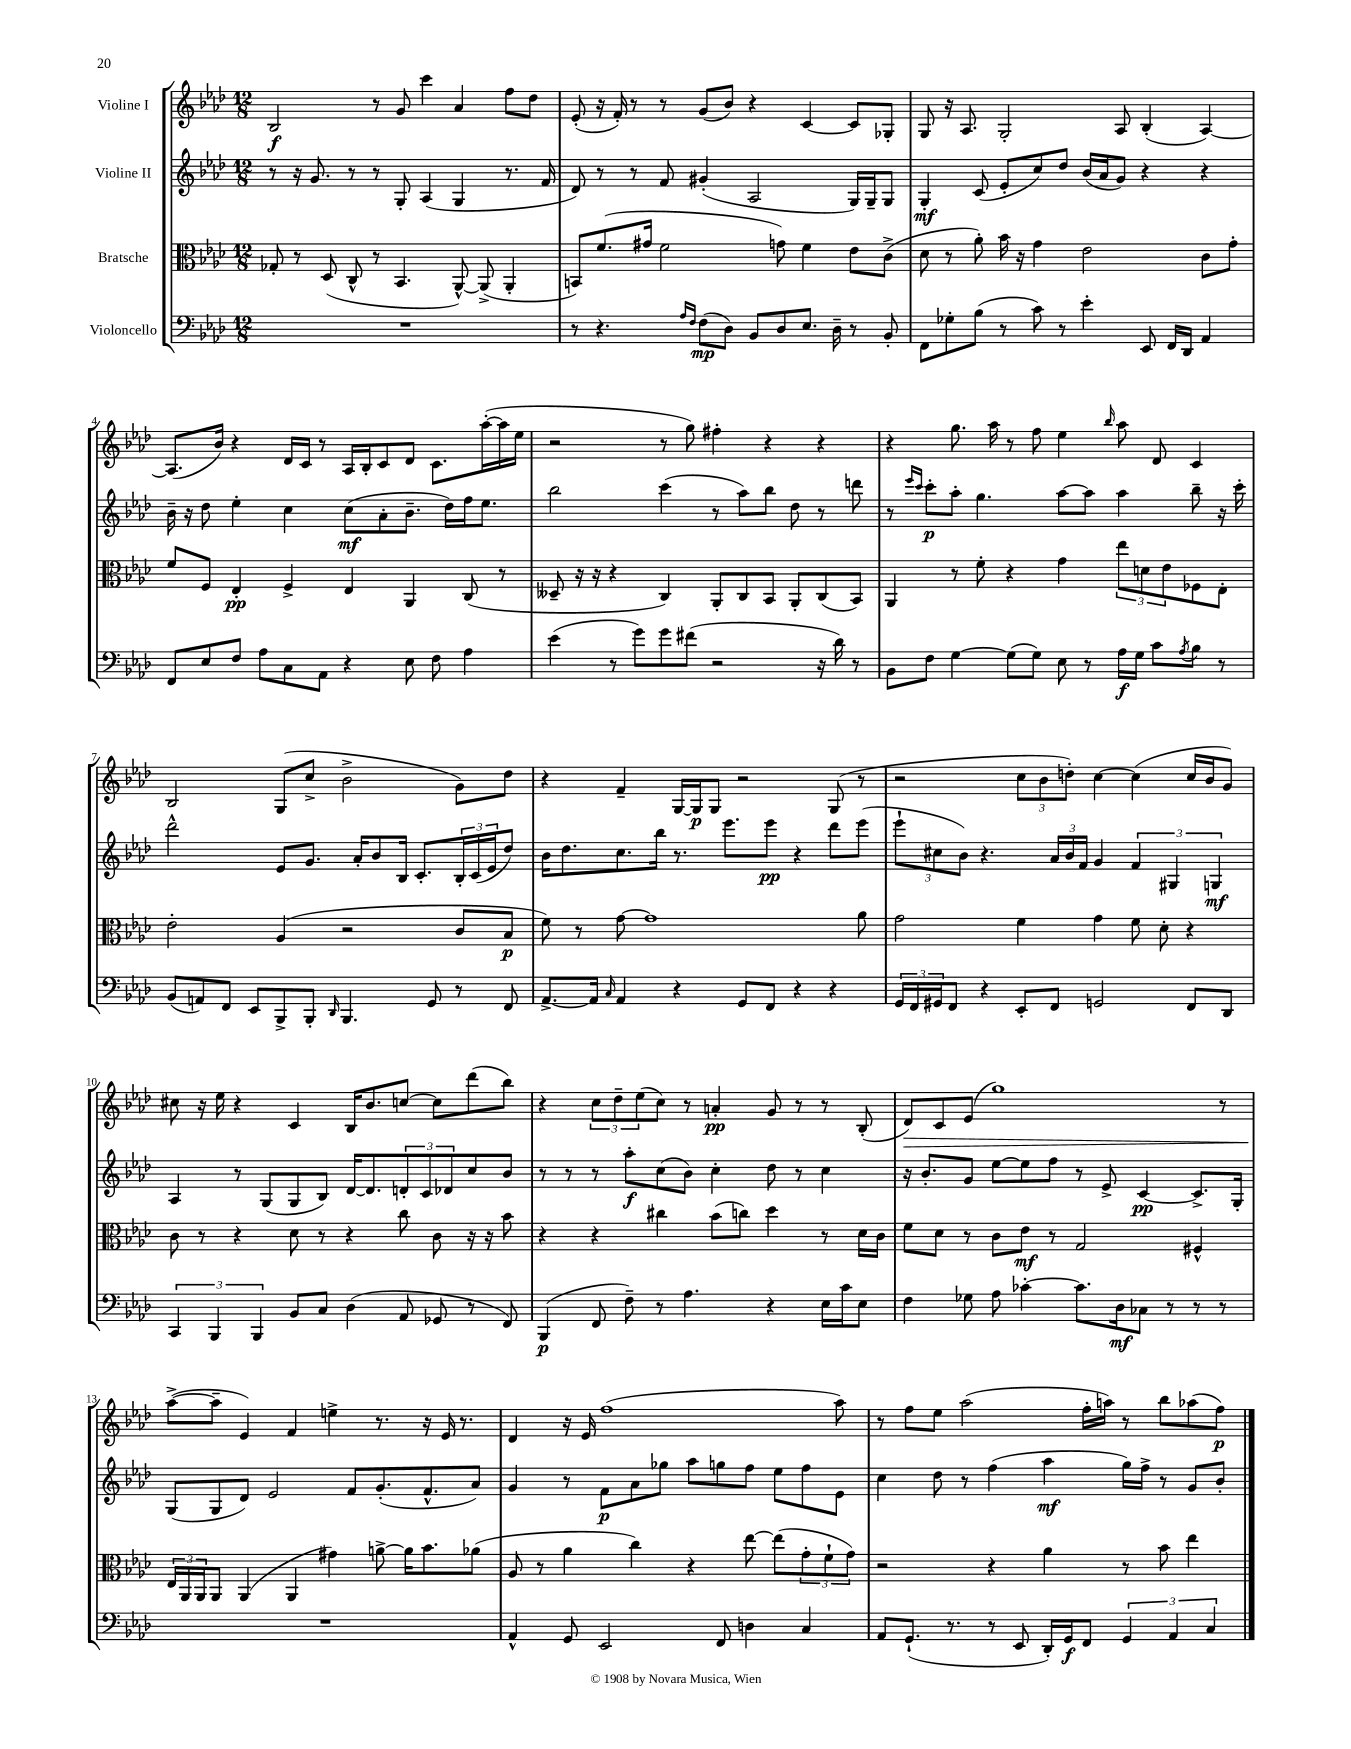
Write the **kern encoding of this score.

**kern	**dynam	**kern	**dynam	**kern	**dynam	**kern	**dynam
*part4	*part4	*part3	*part3	*part2	*part2	*part1	*part1
*staff4	*staff4	*staff3	*staff3	*staff2	*staff2	*staff1	*staff1
*I"Violoncello	*	*I"Bratsche	*	*I"Violine II	*	*I"Violine I	*
*clefF4	*	*clefC3	*	*clefG2	*	*clefG2	*
*k[b-e-a-d-]	*	*k[b-e-a-d-]	*	*k[b-e-a-d-]	*	*k[b-e-a-d-]	*
*M12/8	*	*M12/8	*	*M12/8	*	*M12/8	*
=1	=1	=1	=1	=1	=1	=1	=1
1.r	.	8G-X'/	.	8r	.	2B-/	f
.	.	8r	.	16r	.	.	.
.	.	.	.	8.g/	.	.	.
.	.	(8D-/	.	.	.	.	.
.	.	8C^^/	.	8r	.	.	.
.	.	8r	.	8r	.	8r	.
.	.	4.BB-/	.	8G'/	.	8g/	.
.	.	.	.	(4A-/	.	4ccc\	.
.	.	[8AA-^^/)	.	4G/	.	4a-/	.
.	.	(8AA-^/]	.	.	.	.	.
.	.	4AA-'/	.	8.r	.	8ff\L	.
.	.	.	.	.	.	8dd-\J	.
.	.	.	.	16f/	.	.	.
=2	=2	=2	=2	=2	=2	=2	=2
8r	.	8BBn/L)	.	8d-/)	.	(8e-'/	.
4.r	.	(8.f/	.	8r	.	16r	.
.	.	.	.	.	.	16f'/)	.
.	.	.	.	8r	.	8r	.
.	.	16g#X/Jk	.	.	.	.	.
.	.	2f\	.	8f/	.	8r	.
16qqA-/LL	.	.	.	.	.	.	.
16qqF/JJ	.	.	.	.	.	.	.
(8F\L	mp	.	.	(4g#X'/	.	(8g/L	.
8D-\J)	.	.	.	.	.	8b-/J)	.
8BB-/L	.	.	.	2A-/	.	4r	.
8D-/	.	8gn\)	.	.	.	.	.
8.E-/J	.	4f\	.	.	.	[4c/	.
16D-~\	.	.	.	.	.	.	.
8r	.	8e-\L	.	16G/LL)	.	8c/L]	.
.	.	.	.	16G~/J	.	.	.
8BB-'/	.	(8c^\J	.	8G/J	.	8G-X'/J	.
=3	=3	=3	=3	=3	=3	=3	=3
8FF\L	.	8d-\	.	4G'/	mf	8G/	.
8G-X'\	.	8r	.	.	.	16r	.
.	.	.	.	.	.	8.A-/	.
(8B-\J	.	8a-'\)	.	(8c/	.	.	.
8r	.	16b-\	.	8e-'/L	.	2G'/	.
.	.	16r	.	.	.	.	.
8c\)	.	4g\	.	8cc/)	.	.	.
8r	.	.	.	8dd-/J	.	.	.
4e-'\	.	2e-\	.	(16b-/LL	.	.	.
.	.	.	.	16a-/J	.	.	.
.	.	.	.	8g/J)	.	8A-/	.
8EE-/	.	.	.	4r	.	(4B-'/	.
16FF/LL	.	.	.	.	.	.	.
16DD-/JJ	.	.	.	.	.	.	.
4AA-/	.	8c\L	.	4r	.	[4A-/)	.
.	.	8g'\J	.	.	.	.	.
!!LO:LB:g=z
=4	=4	=4	=4	=4	=4	=4	=4
8FF/L	.	8f/L	.	16b-~\	.	(8.A-/L]	.
.	.	.	.	16r	.	.	.
8E-/	.	8F/J	.	8dd-\	.	.	.
.	.	.	.	.	.	16b-/Jk)	.
8F/J	.	4E-'/	pp	4ee-'\	.	4r	.
8A-\L	.	.	.	.	.	.	.
8C\	.	4F^/	.	4cc\	.	16d-/LL	.
.	.	.	.	.	.	16c/JJ	.
8AA-\J	.	.	.	.	.	8r	.
4r	.	4E-/	.	(8cc\L	mf	16A-/LL	.
.	.	.	.	.	.	16B-'/J	.
.	.	.	.	8a-'\	.	8c/	.
8E-\	.	4AA-/	.	8.b-~\J	.	8d-/J	.
8F\	.	.	.	.	.	8.c\L	.
.	.	.	.	16dd-\LL)	.	.	.
4A-\	.	(8C/	.	16ff\J	.	.	.
.	.	.	.	8.ee-\J	.	([16aa-'\L	.
.	.	8r	.	.	.	16aa-\]	.
.	.	.	.	.	.	16ee-\JJ	.
=5	=5	=5	=5	=5	=5	=5	=5
(4e-\	.	8D--X~/	.	2bb-\	.	2r	.
.	.	16r	.	.	.	.	.
.	.	16r	.	.	.	.	.
8r	.	4r	.	.	.	.	.
8g\L)	.	.	.	.	.	.	.
8g\	.	4C/)	.	(4ccc\	.	8r	.
(8f#X\J	.	.	.	.	.	8gg\)	.
2r	.	8AA-'/L	.	8r	.	4ff#X'\	.
.	.	8C/	.	8aa-\L)	.	.	.
.	.	8BB-/J	.	8bb-\J	.	4r	.
.	.	8AA-'/L	.	8dd-\	.	.	.
16r	.	(8C/	.	8r	.	4r	.
16d-\)	.	.	.	.	.	.	.
8r	.	8BB-/J)	.	8dddn\	.	.	.
=6	=6	=6	=6	=6	=6	=6	=6
8BB-\L	.	4AA-/	.	8r	.	4r	.
.	.	.	.	16qqeee-/LL	.	.	.
.	.	.	.	16qqccc/JJ	.	.	.
8F\J	.	.	.	8ccc'\L	p	.	.
[4G\	.	8r	.	8aa-'\J	.	8.gg\	.
.	.	8f'\	.	4.gg\	.	.	.
.	.	.	.	.	.	16aa-\	.
(8G\L]	.	4r	.	.	.	8r	.
8G\J)	.	.	.	.	.	8ff\	.
8E-\	.	4g\	.	[8aa-\L	.	4ee-\	.
8r	.	.	.	8aa-\J]	.	.	.
.	.	.	.	.	.	16qqbb-/	.
16A-\LL	f	12ee-\L	.	4aa-\	.	8aa-\	.
16G\JJ	.	.	.	.	.	.	.
.	.	12dn\	.	.	.	.	.
8c\L	.	.	.	.	.	8d-/	.
.	.	12e-\	.	.	.	.	.
8qA-/	.	.	.	.	.	.	.
8B-\J	.	8F-X\	.	8bb-~\	.	4c/	.
8r	.	8E-'\J	.	16r	.	.	.
.	.	.	.	16ccc'\	.	.	.
!!LO:LB:g=z
=7	=7	=7	=7	=7	=7	=7	=7
(8BB-/L	.	2e-'\	.	2ddd-^^\	.	2B-/	.
8AAn/)	.	.	.	.	.	.	.
8FF/J	.	.	.	.	.	.	.
8EE-/L	.	.	.	.	.	.	.
8BBB-^/	.	(4A-/	.	8e-/L	.	(8G/L	.
8BBB-'/J	.	.	.	8.g/J	.	8cc^/J	.
16qqDD-/	.	.	.	.	.	.	.
4.BBB-/	.	2r	.	.	.	2b-^\	.
.	.	.	.	16a-'/KL	.	.	.
.	.	.	.	8b-/	.	.	.
.	.	.	.	16B-/Jk	.	.	.
.	.	.	.	8.c'/L	.	.	.
8GG/	.	.	.	.	.	.	.
8r	.	8c/L	.	24B-'/L	.	8g\L)	.
.	.	.	.	(24c/	.	.	.
.	.	.	.	24e-/J	.	.	.
8FF/	.	8B-/J	p	8dd-/J)	.	8dd-\J	.
=8	=8	=8	=8	=8	=8	=8	=8
[8.AA-^/L	.	8f\)	.	16b-\KL	.	4r	.
.	.	.	.	8.dd-\	.	.	.
.	.	8r	.	.	.	.	.
16AA-/Jk]	.	.	.	.	.	.	.
16qqC/	.	.	.	.	.	.	.
4AA-/	.	[8g\	.	8.cc\	.	4f~/	.
.	.	1g]	.	.	.	.	.
.	.	.	.	16bb-\Jk	.	.	.
4r	.	.	.	8.r	.	[16G/LL	.
.	.	.	.	.	.	16G/J]	p
.	.	.	.	.	.	8G/J	.
.	.	.	.	8.eee-\L	.	.	.
8GG/L	.	.	.	.	.	2r	.
8FF/J	.	.	.	8eee-\J	pp	.	.
4r	.	.	.	4r	.	.	.
4r	.	.	.	8ddd-\L	.	(8G/	.
.	.	8a-\	.	(8eee-\J	.	8r	.
=9	=9	=9	=9	=9	=9	=9	=9
24GG/LL	.	2g\	.	12eee-`\L	.	2r	.
24FF/	.	.	.	.	.	.	.
24GG#X/J	.	.	.	12cc#X\	.	.	.
8FF/J	.	.	.	.	.	.	.
.	.	.	.	12b-\J)	.	.	.
4r	.	.	.	4.r	.	.	.
8EE-'/L	.	4f\	.	.	.	12cc\L	.
.	.	.	.	.	.	12b-\	.
8FF/J	.	.	.	24a-/LL	.	.	.
.	.	.	.	24b-/	.	12ddn'\J)	.
.	.	.	.	24f/JJ	.	.	.
2GGn/	.	4g\	.	4g/	.	[4cc\	.
.	.	8f\	.	6f/	.	(4cc\]	.
.	.	8d-'\	.	.	.	.	.
.	.	.	.	6G#X/	.	.	.
8FF/L	.	4r	.	.	.	16cc/LL	.
.	.	.	.	.	.	16b-/J	.
.	.	.	.	6Gn/	mf	.	.
8DD-/J	.	.	.	.	.	8g/J)	.
!!LO:LB:g=z
=10	=10	=10	=10	=10	=10	=10	=10
6CC/	.	8c\	.	4A-/	.	8cc#X\	.
.	.	8r	.	.	.	16r	.
6BBB-/	.	.	.	.	.	.	.
.	.	.	.	.	.	16ee-\	.
.	.	4r	.	8r	.	4r	.
6BBB-/	.	.	.	.	.	.	.
.	.	.	.	(8G/L	.	.	.
8BB-/L	.	8d-\	.	8G/	.	4c/	.
8C/J	.	8r	.	8B-/J)	.	.	.
(4D-\	.	4r	.	[16d-/KL	.	16B-/KL	.
.	.	.	.	8.d-/]	.	8.b-/	.
8AA-/	.	8cc\	.	12dn'/	.	[8ccn/J	.
.	.	.	.	12c/	.	.	.
8GG-X/	.	8c\	.	.	.	8cc\L]	.
.	.	.	.	12d-X/	.	.	.
8r	.	16r	.	8cc/	.	(8ddd-\	.
.	.	16r	.	.	.	.	.
8FF/)	.	8b-\	.	8b-/J	.	8bb-\J)	.
=11	=11	=11	=11	=11	=11	=11	=11
(4BBB-/	p	4r	.	8r	.	4r	.
.	.	.	.	8r	.	.	.
8FF/	.	4r	.	8r	.	12cc\L	.
.	.	.	.	.	.	12dd-~\	.
8F~\)	.	.	.	8aa-'\L	f	.	.
.	.	.	.	.	.	(12ee-\	.
8r	.	4cc#X\	.	(8cc\	.	8cc\J)	.
4.A-\	.	.	.	8b-\J)	.	8r	.
.	.	(8b-\L	.	4cc'\	.	4an'/	pp
.	.	8ccn\J)	.	.	.	.	.
4r	.	4dd-\	.	8dd-\	.	8g/	.
.	.	.	.	8r	.	8r	.
16E-\LL	.	8r	.	4cc\	.	8r	.
16c\J	.	.	.	.	.	.	.
8E-\J	.	16d-\LL	.	.	.	(8B-'/	.
.	.	16c\JJ	.	.	.	.	.
=12	=12	=12	=12	=12	=12	=12	=12
!	!	!	!	!	!	!	!LO:HP:b
4F\	.	8f\L	.	16r	.	8d-/L)	>
.	.	.	.	8.b-'/L	.	.	.
.	.	8d-\J	.	.	.	8c/	.
8G-X\	.	8r	.	8g/J	.	(8e-/J	.
8A-\	.	8c\L	.	[8ee-\L	.	1gg)	.
[4c-X'\	.	8e-\J	mf	8ee-\]	.	.	.
.	.	8r	.	8ff\J	.	.	.
8.c-\L]	.	2G/	.	8r	.	.	.
.	.	.	.	8e-^/	.	.	.
16D-\k	mf	.	.	.	.	.	.
8C-X\J	.	.	.	[4c/	pp	.	.
8r	.	.	.	.	.	.	.
8r	.	4F#X^^/	.	8.c^/L]	.	.	.
8r	.	.	.	.	.	8r	.
.	.	.	.	16G'/Jk	.	.	.
!!LO:LB:g=z
=13	=13	=13	=13	=13	=13	=13	=13
1.r	.	24E-/LL	.	(8G/L	.	([8aa-^\L	.
.	.	24AA-/	.	.	.	.	.
.	.	24AA-/J	.	.	.	.	.
.	.	8AA-/J	.	8G/	.	8aa-~\J]	]
.	.	(4AA-/	.	8d-/J)	.	4e-/)	.
.	.	.	.	2e-/	.	.	.
.	.	4AA-/	.	.	.	4f/	.
.	.	4g#X\)	.	.	.	4een^\	.
.	.	.	.	8f/L	.	.	.
.	.	[8an^\	.	(8.g'/	.	8.r	.
.	.	16a\KL]	.	.	.	.	.
.	.	8.b-\	.	8.f^^/	.	16r	.
.	.	.	.	.	.	16e-/	.
.	.	.	.	.	.	8.r	.
.	.	(8a-X\J	.	8a-/J)	.	.	.
=14	=14	=14	=14	=14	=14	=14	=14
4AA-^^/	.	8A-/	.	4g/	.	4d-/	.
.	.	8r	.	.	.	.	.
8GG/	.	4a-\	.	8r	.	16r	.
.	.	.	.	.	.	16e-/	.
2EE-/	.	.	.	8f\L	p	(1ff	.
.	.	4cc\)	.	8a-\	.	.	.
.	.	.	.	8gg-X\J	.	.	.
.	.	4r	.	8aa-\L	.	.	.
8FF/	.	.	.	8ggn\	.	.	.
4Dn\	.	[8ee-\	.	8ff\J	.	.	.
.	.	(8ee-\L]	.	8ee-\L	.	.	.
4C/	.	12g'\	.	8ff\	.	.	.
.	.	12f`\	.	.	.	.	.
.	.	.	.	8e-\J	.	8aa-\)	.
.	.	12g\J)	.	.	.	.	.
=15	=15	=15	=15	=15	=15	=15	=15
8AA-/L	.	2r	.	4cc\	.	8r	.
(8.GG`/J	.	.	.	.	.	8ff\L	.
.	.	.	.	8dd-\	.	8ee-\J	.
8.r	.	.	.	.	.	.	.
.	.	.	.	8r	.	(2aa-\	.
8r	.	4r	.	(4ff\	.	.	.
8EE-/	.	.	.	.	.	.	.
16DD-'/LL)	.	4a-\	.	4aa-\	mf	.	.
16GG/J	f	.	.	.	.	.	.
8FF/J	.	.	.	.	.	16ff'\LL	.
.	.	.	.	.	.	16aan\JJ)	.
6GG/	.	8r	.	16gg\LL)	.	8r	.
.	.	.	.	16ff^\JJ	.	.	.
.	.	8b-\	.	8r	.	8bb-\L	.
6AA-/	.	.	.	.	.	.	.
.	.	4ee-\	.	8g/L	.	(8aa-X\	.
6C/	.	.	.	.	.	.	.
.	.	.	.	8b-'/J	.	8ff\J)	p
==	==	==	==	==	==	==	==
*-	*-	*-	*-	*-	*-	*-	*-
